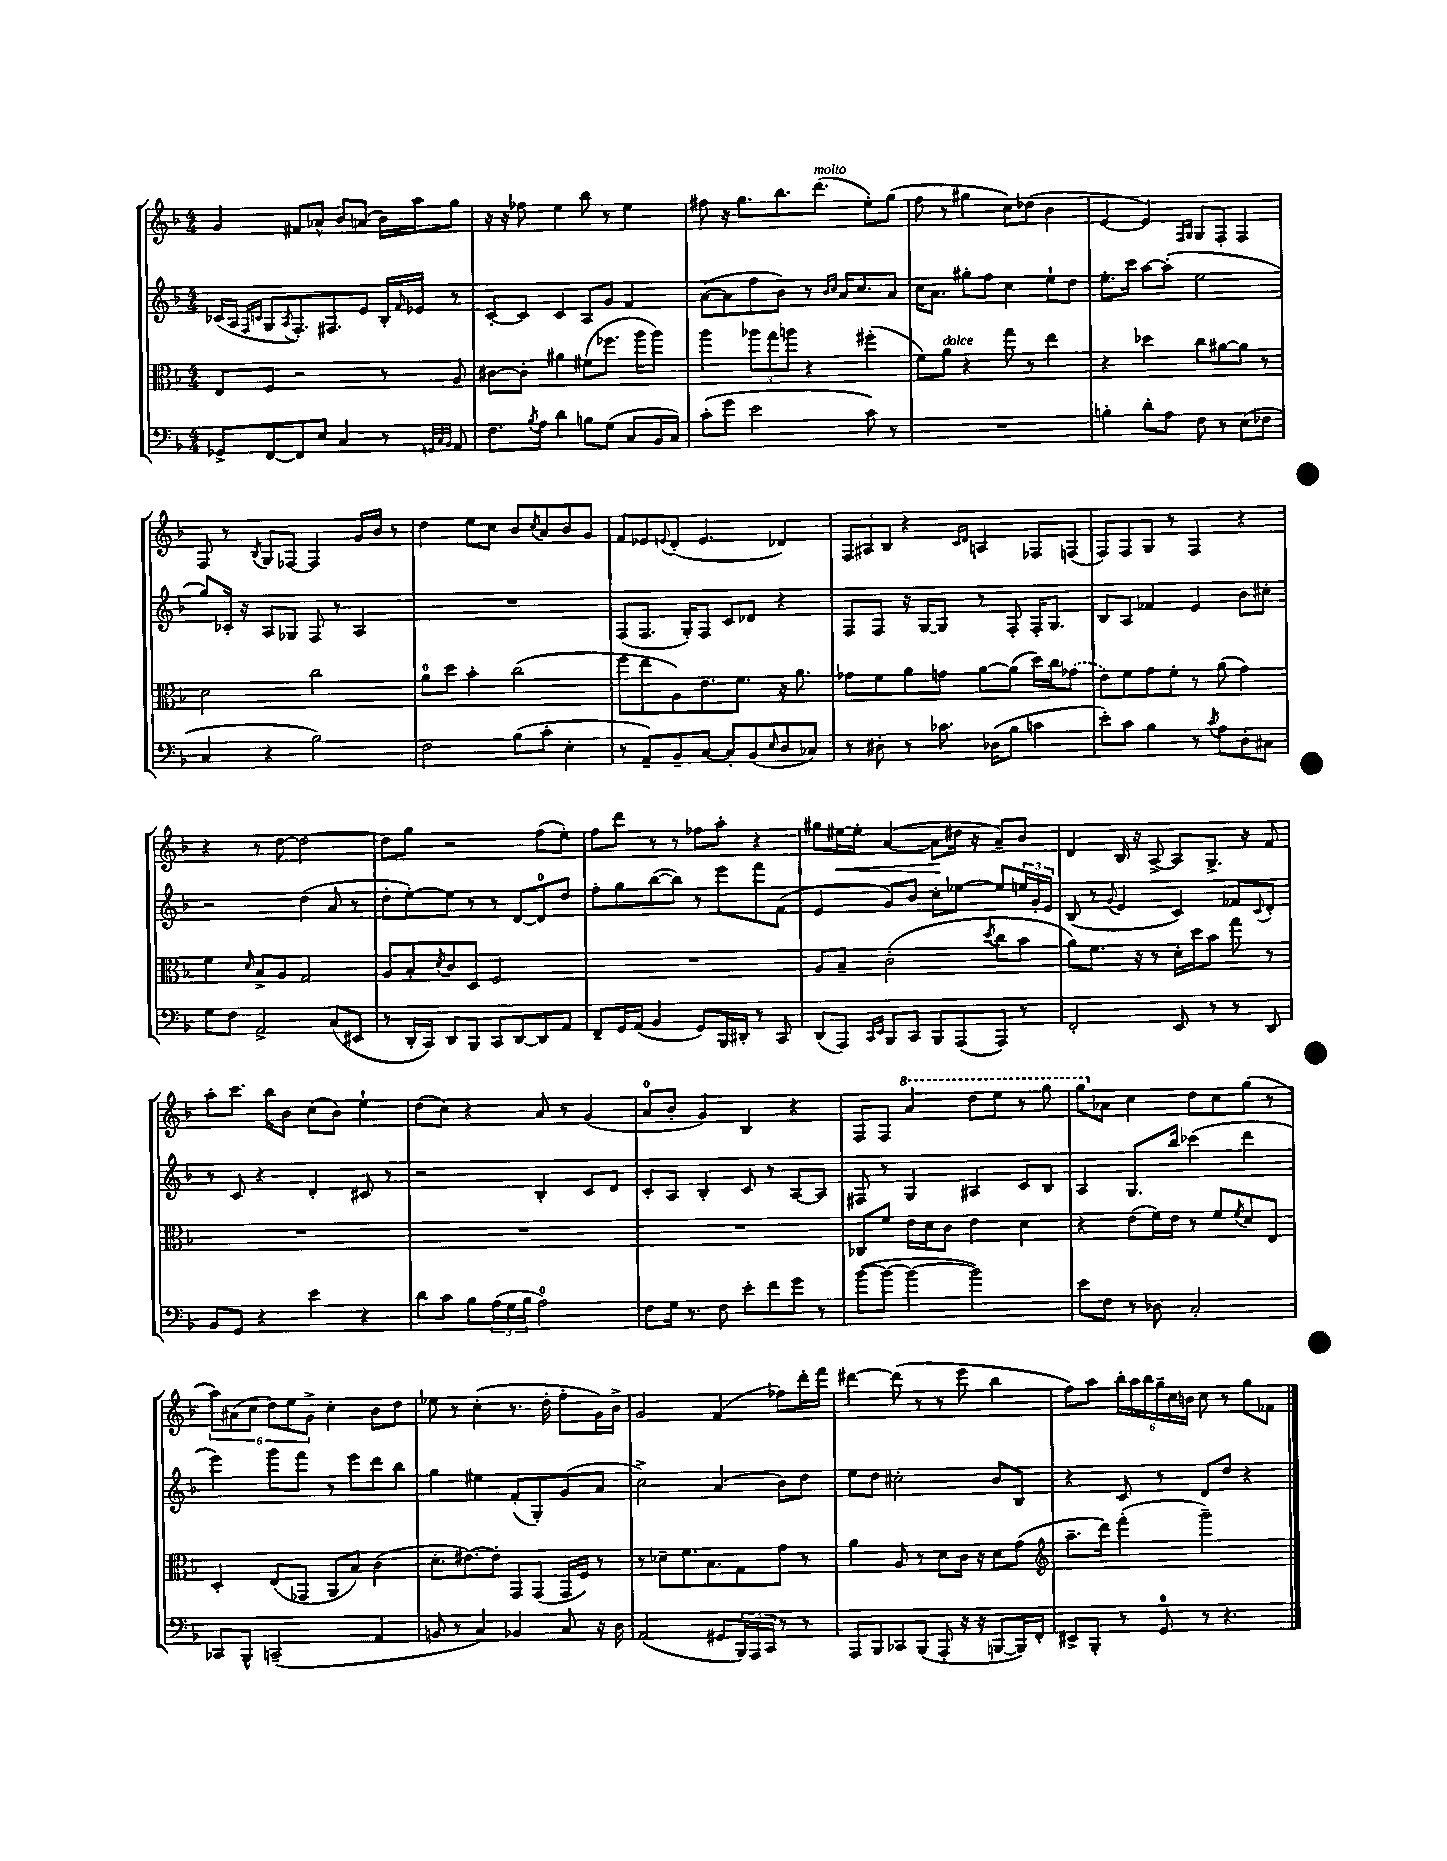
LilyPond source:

<<
\new StaffGroup <<
\new Staff = "s0" {
    \clef treble \key f \major \numericTimeSignature \time 4/4
    g'4 fis'8 aes'8-^ bes'8 a'8( bes'16) a''16 g''8 |
    r16 r16 fes''8 e''4 bes''8 r8 e''4 |
    fis''8 r16 g''8. bes''8. d'''8.^\markup { \italic "molto" }( e''8-.) g''8( |
    f''8 r8 gis''4 c''8) des''8( bes'4 |
    e'4~ e'4) \grace { f16 g16 } g8 f8-. f4 |
    f8 r8 \acciaccatura { bes8 } g8 fes8~ fes4 g'16 bes'16 r8 |
    d''4 e''8 c''8 bes'8 \acciaccatura { c''8 } a'8 bes'8 g'8 |
    f'8 ees'8 \appoggiatura { e'8 } d'8-.( e'4. des'4) |
    \tuplet 3/2 { f8 ais8 bes8 } r4 \grace { c'16 d'16 } a4 fes8 f8( |
    f8) f8 g8 r8 f4 r4 |
    r4 r8 d''8~ d''2~ |
    d''8 g''8 r2 f''8( e''8-.) |
    f''8 d'''8 r8 r8 fes''8 a''8-. r4 |
    gis''8 eis''16~\< eis''16-. a'4~( a'8\! dis''16 r16 a'8--) bes'8 |
    d'4 bes16 r16 a8~-> a8 g8.-> r16 f'8 |
    a''8-. c'''8. bes''16 bes'8 c''8( bes'8) e''4-! |
    d''8( c''8) r4 a'8 r8 g'4( |
    a'8-0 bes'8-. g'4) bes4 r4 |
    f8 f8 \ottava #1 a''4 d'''8 e'''8 r8 g'''8 |
    g'''8 \ottava #0 aes'8 c''4 d''8 c''8 g''8( r8 |
    \tuplet 6/4 { a''8) ais'8( c''8 d''8) e''8 g'8-> } c''4-. bes'8 d''8 |
    ees''8 r8 c''4-.( r8. d''16-. f''8-. g'16) bes'16-> |
    g'2 f'4( fes''8) d'''16-. f'''16 |
    dis'''4~ dis'''8( r8 r8 e'''8 bes''4 |
    f''8) a''8 \tuplet 6/4 { bes''16-. a''16 bes''16 g''16-- c''16 b'16 } c''8 r8 g''8 fes'8 \bar "|." |
}
\new Staff = "s1" {
    \clef treble \key f \major \numericTimeSignature \time 4/4
    ces'16( a16 \grace { f16 c'16 } g8 \acciaccatura { a8 } f8.-.) fis8. e'8 bes16-. \grace { f'16 } ees'16 r8 |
    c'8~-. c'8 c'4 a8 g'8 f'4 |
    a'8~( a'8 f''8 bes'8) r8 \grace { bes'16 c''16 } a'16 c''8. a'8 |
    c''16 a'8. gis''8-. f''8 c''4 e''8-! d''8 |
    e''8.-. c'''16 a''8~ a''8-.( e''2 |
    g''8) ces'16-. r16 a8 ges8 f8 r8 a4 |
    R1 |
    f8( f8. g16-.) f8 c'8 des'8 r4 |
    f8 f8 r16 g16~ g8 r8 f8-. f16-. g8. |
    bes8 a8 fes'4 e'4 bes'8 cis''8-. |
    r2 d''4( a'8 r8 |
    d''8-. e''8~-.) e''8 r8 r8 d'8~ d'8-0 d''8 |
    f''8-. g''8 bes''8~( bes''8) r8 e'''8 f'''8 f'8( |
    e'4 g'8) bes'8 c''8-. ees''8~ ees''8 \tuplet 3/2 { e''16 g'16-. e'16 } |
    bes8( r8 \appoggiatura { g'8 } e'4 c'4) fes'8 \appoggiatura { c'8 } d'8-. |
    r8 c'8 r4 d'4-. cis'8 r8 |
    r2 bes4-. c'8 d'8 |
    c'8-. a8 bes4-. c'8 r8 a8~ a8 |
    fis8 r8 g4 ais4 c'8 bes8 |
    a4 g8. bes''16 ces'''4( d'''4 |
    e'''4) g'''8 f'''8 r8 e'''8 d'''8 bes''8 |
    g''4 eis''4 f'8-.( g8-.) g'8( a'8 |
    c''2->) a'4( bes'8) d''8 |
    e''8 d''8 cis''2-. bes'8 bes8 |
    r4 c'8 r8 d'8 d''8 r4 \bar "|." |
}
\new Staff = "s2" {
    \clef alto \key f \major \numericTimeSignature \time 4/4
    e8 f8 r2 r8 a8 |
    cis'8~ cis'8-. ais'4 fis'8( fes''8. a''16 a''8) |
    a''4 \tuplet 3/2 { aes''8 g''8 a''8 } r4 fis''4-.( |
    f'8) a'8^\markup { \italic "dolce" } r4 g''8 r8 e''4 |
    r4 des''4 c''8 ais'8~ ais'8 r8 |
    d'2 c''2 |
    a'8-0 d''8 bes'4-. c''2( |
    f''8 e''8 a8) e'8. f'8. r16 a'8. |
    ges'8 f'8 a'8 g'8 a'8~ a'8( d''16) c''16 \once \slurDashed ges'8( |
    e'8) f'8 g'8 f'8-. r8 a'8( g'4) |
    f'4 \grace { d'16 } bes8-> a8 g2 |
    a8 bes8-. \acciaccatura { d'8 } c'8 d8 f2 |
    R1 |
    a8 bes8-- c'2-.( \acciaccatura { d''8 } c''8 bes'8 |
    a'8) f'8. r16 r8 d'16-. d''16 bes'8 g''8 r8 |
    R1 |
    R1 |
    R1 |
    ces8 f'8 e'16 d'16 c'8 e'4 d'4 |
    r4 e'8( f'16) e'16 r8 f'8 \acciaccatura { f'8 } d'8 e8 |
    d4-. e8( ges,8 a,8 bes8) c'4( |
    d'8.-. eis'8.~) eis'8-. g,8 g,8( g,16 f16) r8 |
    r8 des'8-- f'8. bes8. g8 g'8 r8 |
    a'4 a8 r8 d'8 c'16 r16 d'8 g'8( |
    \clef treble a''8.-- d'''16) f'''4-.( g'''2--) \bar "|." |
}
\new Staff = "s3" {
    \clef bass \key f \major \numericTimeSignature \time 4/4
    ges,8-> f,8~ f,8 e8 c4 r8 \grace { g,32 c32 bes,32 } a,8 |
    f8. \acciaccatura { bes8 } a16 d'4 b8 g8( c8 bes,16 c16) |
    c'8-.( g'8 e'2 c'8) r8 |
    R1 |
    b4-. d'8-. a8 f8 r8 e8( fes8 |
    c4 r4 bes2) |
    f2 bes8( c'8-. e4-. |
    r8 a,8--) bes,8-- c8~ c8-. bes,8( \grace { e16 } d8 ces8) |
    r8 dis8-. r8 ces'8. des16( bes8 c'4 |
    e'8-.) c'8 bes4 r8 \acciaccatura { c'8 } a8 d8-. cis8 |
    g8 f8 a,2-> c8( eis,8 |
    r8 d,16-. c,16) d,8 bes,,8 c,8 d,8~ d,8 a,8 |
    f,8-- g,16 a,16( bes,4 g,8) bes,,16 dis,16-. r8 c,8 |
    d,8( a,,8) \grace { c,16 e,16 } bes,,8 c,8 bes,,8 a,,8( a,,8) r8 |
    f,2-. e,8 r8 r8 d,8 |
    bes,8 g,8 r4 e'4 r4 |
    d'8 c'8 bes8 \tuplet 3/2 { a16( g16 bes16 } a2-0) |
    f8 g16 r8. f8 e'8-. f'8 g'8 r8 |
    bes'8~( bes'8~ bes'4~ bes'2) |
    e'8 f8 r8 des8 c2-. |
    ces,8 bes,,8-^ c,2--( a,4 |
    b,8 r8 c4) bes,4 c8 r16 d16 |
    a,2( gis,8 \tuplet 3/2 { bes,,16) a,,16 c,16 } r8 r8 |
    a,,8 bes,,8 ces,8 bes,,8( a,,8-. r16 r16 b,,8~ b,,16) f,16-. |
    eis,8-> bes,,8-. r8 g,8-0 r8 r4. \bar "|." |
}
>>
>>
\layout { \context { \Score \remove "Bar_number_engraver" } }
